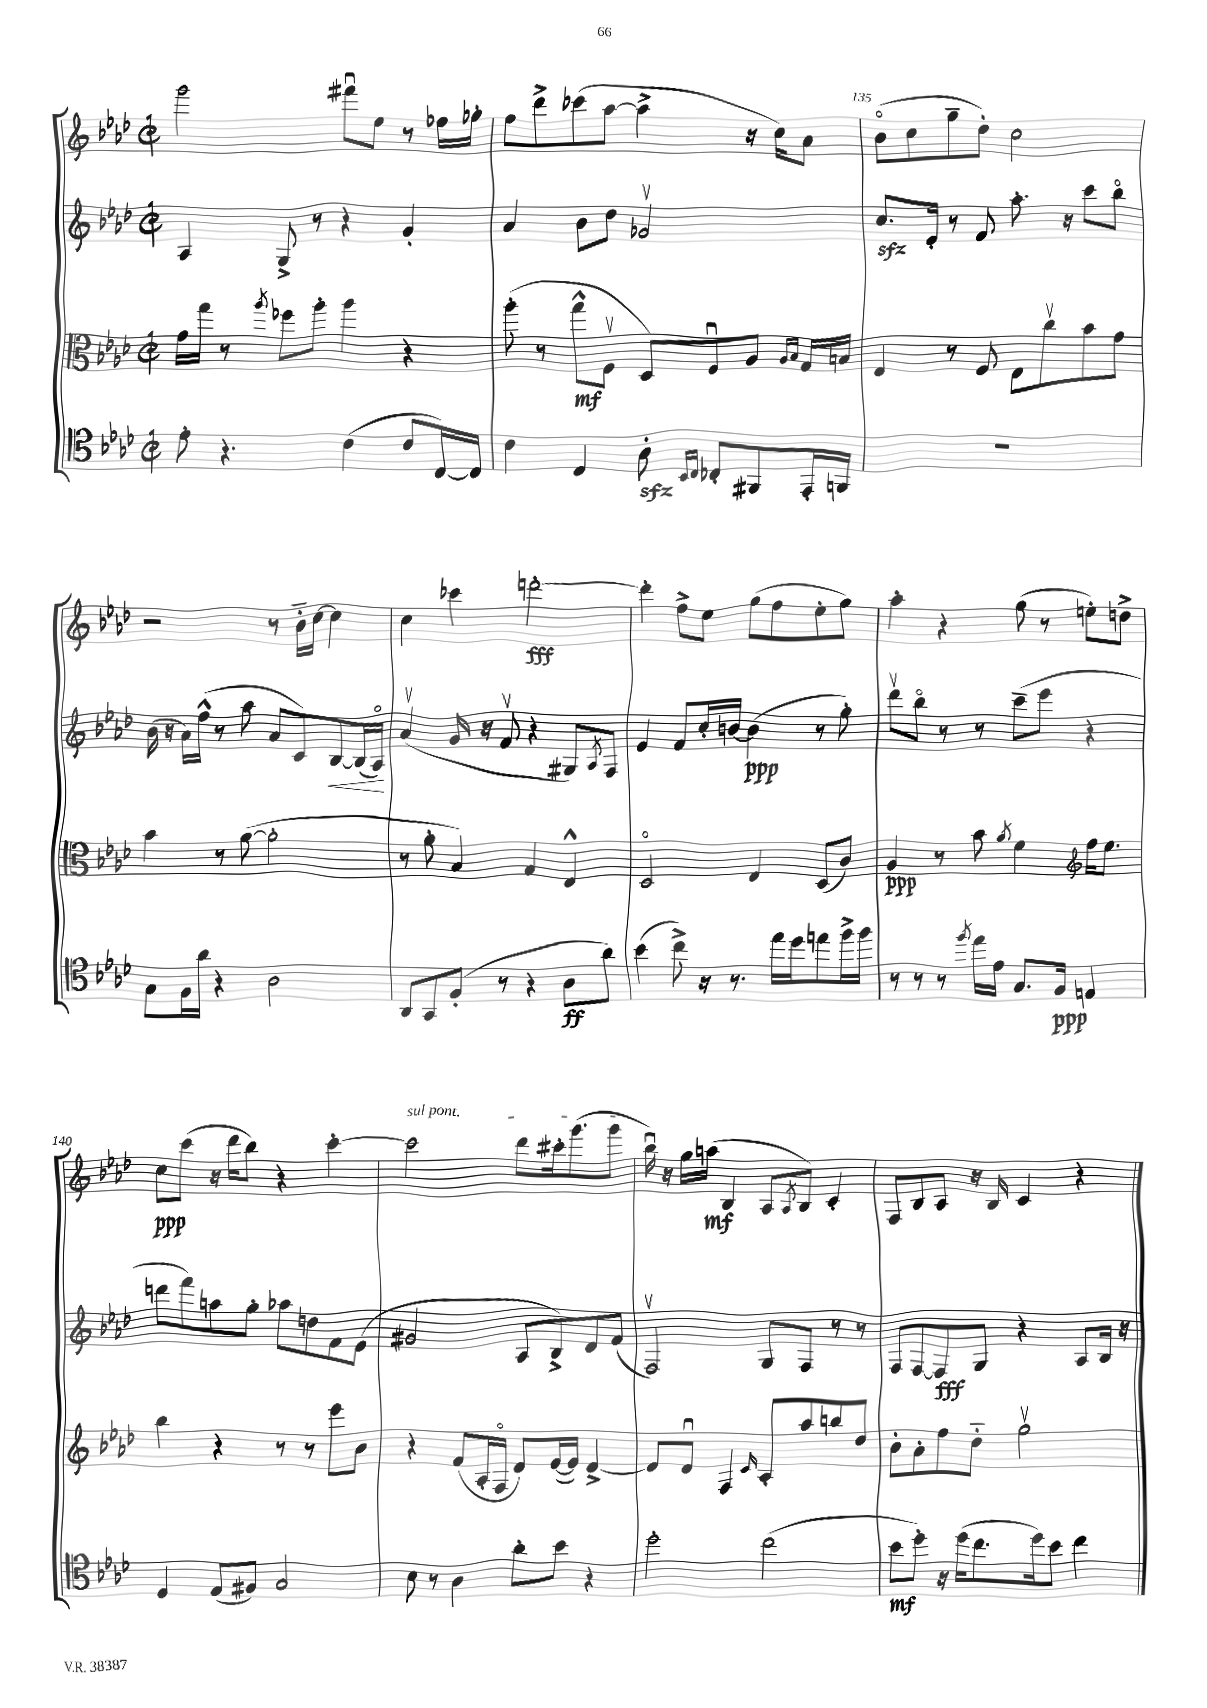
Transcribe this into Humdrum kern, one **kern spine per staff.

**kern	**dynam	**kern	**dynam	**kern	**dynam	**kern	**dynam
*part4	*part4	*part3	*part3	*part2	*part2	*part1	*part1
*staff4	*staff4	*staff3	*staff3	*staff2	*staff2	*staff1	*staff1
*clefC4	*	*clefC3	*	*clefG2	*	*clefG2	*
*k[b-e-a-d-]	*	*k[b-e-a-d-]	*	*k[b-e-a-d-]	*	*k[b-e-a-d-]	*
*M2/2	*	*M2/2	*	*M2/2	*	*M2/2	*
*met(c|)	*	*met(c|)	*	*met(c|)	*	*met(c|)	*
=133	=133	=133	=133	=133	=133	=133	=133
8e-'\	.	16g\LL	.	4A-/	.	2ggg\	.
.	.	16gg\JJ	.	.	.	.	.
4.r	.	8r	.	.	.	.	.
.	.	8qaa-/	.	.	.	.	.
.	.	8ff-X\L	.	8G^/	.	.	.
.	.	8aa-'\J	.	8r	.	.	.
(4c\	.	4aa-\	.	4r	.	8fff#Xu\L	.
.	.	.	.	.	.	8ee-\J	.
8c/L	.	4r	.	4g'/	.	8r	.
[16C/L)	.	.	.	.	.	16ff-X\LL	.
16C/JJ]	.	.	.	.	.	16gg-X'\JJ	.
=134	=134	=134	=134	=134	=134	=134	=134
4c\	.	(8aa-'\	.	4a-/	.	8ff\L	.
.	.	8r	.	.	.	8ddd-^\	.
4C/	.	8gg^^\L	mf	8b-\L	.	(8ccc-X\	.
.	.	8Fv\J	.	8dd-\J	.	[8aa-\J	.
8A-zz'\	.	8D-/L)	.	2g-Xv/	.	4aa-^\]	.
16qqBB-/LL	.	.	.	.	.	.	.
16qqC/JJ	.	.	.	.	.	.	.
8C-X'/L	.	8Fu/	.	.	.	.	.
8FF#X/	.	8A-/J	.	.	.	16r	.
.	.	.	.	.	.	16cc\KL)	.
.	.	16qqA-/LL	.	.	.	.	.
.	.	16qqB-/JJ	.	.	.	.	.
16EE-'/L	.	16G/LL	.	.	.	8a-\J	.
16FFn/JJ	.	16Bn/JJ	.	.	.	.	.
=135	=135	=135	=135	=135	=135	=135	=135
1r	.	4E-/	.	8.cczz/L	.	(8b-\L	.
.	.	.	.	.	.	8cc\	.
.	.	.	.	16e-'/Jk	.	.	.
.	.	8r	.	8r	.	8gg~\	.
.	.	8F/	.	8f/	.	8dd-'\J)	.
.	.	8E-\L	.	8.aa-'\	.	2cc\	.
.	.	8ccv\	.	.	.	.	.
.	.	.	.	16r	.	.	.
.	.	8b-\	.	8ccc\L	.	.	.
.	.	8g\J	.	8bb-\J	.	.	.
!!LO:LB:g=z
=136	=136	=136	=136	=136	=136	=136	=136
8G\L	.	4b-\	.	(16b-\	.	2r	.
.	.	.	.	16r	.	.	.
16F\L	.	.	.	16a-\LL)	.	.	.
16a-\JJ	.	.	.	(16ff^^\JJ	.	.	.
4r	.	8r	.	8r	.	.	.
.	.	([8a-\	.	8aa-\	.	.	.
2A-\	.	2a-'\]	.	8a-/L	.	8r	.
.	.	.	.	8c/)	.	16b-\LL	.
.	.	.	.	.	.	[16cc\JJ	.
!	!	!	!	!	!LO:HP:b	!	!
.	.	.	.	[8B-/	<	4cc\]	.
.	.	.	.	(16B-/L]	.	.	.
.	.	.	.	16A-/JJ)	.	.	.
.	.	.	.	.	[	.	.
=137	=137	=137	=137	=137	=137	=137	=137
8AA-/L	.	8r	.	(4a-v/	.	4cc\	.
8GG/	.	8a-'\	.	.	.	.	.
(8F'/J	.	4B-/)	.	16g/	.	4ccc-X\	.
.	.	.	.	16r	.	.	.
8r	.	.	.	8fv/	.	.	.
4r	.	4G/	.	4r	.	[2dddn'\	fff
8A-\L	ff	4E-^^/	.	8G#X/L)	.	.	.
.	.	.	.	8qA-/	.	.	.
8a-\J)	.	.	.	8F/J	.	.	.
=138	=138	=138	=138	=138	=138	=138	=138
(4b-\	.	2D-/	.	4e-/	.	4ddd'\]	.
8cc^\)	.	.	.	8f/L	.	8ff^\L	.
16r	.	.	.	16cc'/L	.	8ee-\J	.
8.r	.	.	.	[16bn/JJ	.	.	.
.	.	4E-/	.	(4b\]	ppp	(8gg\L	.
16ee-\LL	.	.	.	.	.	8ff\	.
16dd-\J	.	.	.	.	.	.	.
8een\	.	(8D-/L	.	8r	.	8ee-'\	.
16ff^\L	.	8c/J)	.	8gg'\)	.	8gg\J)	.
16ff\JJ	.	.	.	.	.	.	.
=139	=139	=139	=139	=139	=139	=139	=139
8r	.	4A-/	ppp	8ddd-v\L	.	4aa-'\	.
8r	.	.	.	8bb-\J	.	.	.
8r	.	8r	.	8r	.	4r	.
8qff/	.	.	.	.	.	.	.
16ee-\LL	.	8b-\	.	8r	.	.	.
16e-\JJ	.	.	.	.	.	.	.
.	.	8qa-/	.	.	.	.	.
8.G/L	.	4f\	.	(8ccc~\L	.	(8gg\	.
.	.	.	.	8eee-\J	.	8r	.
16F/Jk	ppp	.	.	.	.	.	.
*	*	*clefG2	*	*	*	*	*
4En/	.	16ff\KL	.	4r	.	8een'\L)	.
.	.	8.ee-\J	.	.	.	.	.
.	.	.	.	.	.	8ddn^\J	.
!!LO:LB:g=z
=140	=140	=140	=140	=140	=140	=140	=140
4D-/	.	4bb-\	.	8dddn\L	.	8cc\L	ppp
.	.	.	.	8fff\)	.	(8ccc\J	.
(8E-/L	.	4r	.	8aan\	.	16r	.
.	.	.	.	.	.	16ddd-\KL	.
8F#X/J)	.	.	.	8gg'\J	.	8bb-\J)	.
2G/	.	8r	.	8aa-X\L	.	4r	.
.	.	8r	.	8ddn\	.	.	.
.	.	8eee-\L	.	8f\	.	[4ccc'\	.
.	.	8b-\J	.	(8e-\J	.	.	.
=141	=141	=141	=141	=141	=141	=141	=141
!	!	!	!	!	!	!LO:TX:a:i:t=sul pont.	!
8B-\	.	4r	.	2g#X/	.	2ccc\]	.
8r	.	.	.	.	.	.	.
4A-\	.	(8f/L	.	.	.	.	.
.	.	16A-'/L	.	.	.	.	.
.	.	16F/JJ	.	.	.	.	.
8a-'\L	.	8d-/L)	.	8A-/L	.	8ddd-\L	.
8b-\J	.	([16e-/L	.	8B-^/)	.	16ccc#X'\k	.
.	.	16e-/JJ])	.	.	.	(8.ggg\	.
4r	.	[4d-^/	.	8d-/	.	.	.
.	.	.	.	(8f/J	.	8ggg\J	.
=142	=142	=142	=142	=142	=142	=142	=142
2dd-'\	.	8d-/L]	.	2Fv/)	.	16bb-u\)	.
.	.	.	.	.	.	16r	.
.	.	8d-u/J	.	.	.	16gg\LL	.
.	.	.	.	.	.	(16aan\JJ	mf
.	.	4F/	.	.	.	4B-/	.
.	.	16qqc/	.	.	.	.	.
(2cc\	.	8A-'/L	.	8G/L	.	8A-/L	.
.	.	.	.	.	.	8qA-/	.
.	.	8aa-/	.	8F/J	.	8B-/J)	.
.	.	8bbn/	.	8r	.	4c'/	.
.	.	8dd-/J	.	8r	.	.	.
=143	=143	=143	=143	=143	=143	=143	=143
8b-\L	mf	8b-'\L	.	8F/L	.	8F/L	.
8dd-'\J)	.	8a-'\	.	[8F/	.	8B-/	.
16r	.	8ff\	.	8F/]	fff	8A-/J	.
(16dd-\KL	.	.	.	.	.	.	.
8.cc\	.	8dd-\J	.	8G/J	.	16r	.
.	.	.	.	.	.	16B-/	.
.	.	2ggv\	.	4r	.	4c/	.
16dd-\k)	.	.	.	.	.	.	.
8b-\J	.	.	.	.	.	.	.
4cc\	.	.	.	8A-/L	.	4r	.
.	.	.	.	16B-/Jk	.	.	.
.	.	.	.	16r	.	.	.
==	==	==	==	==	==	==	==
*-	*-	*-	*-	*-	*-	*-	*-
